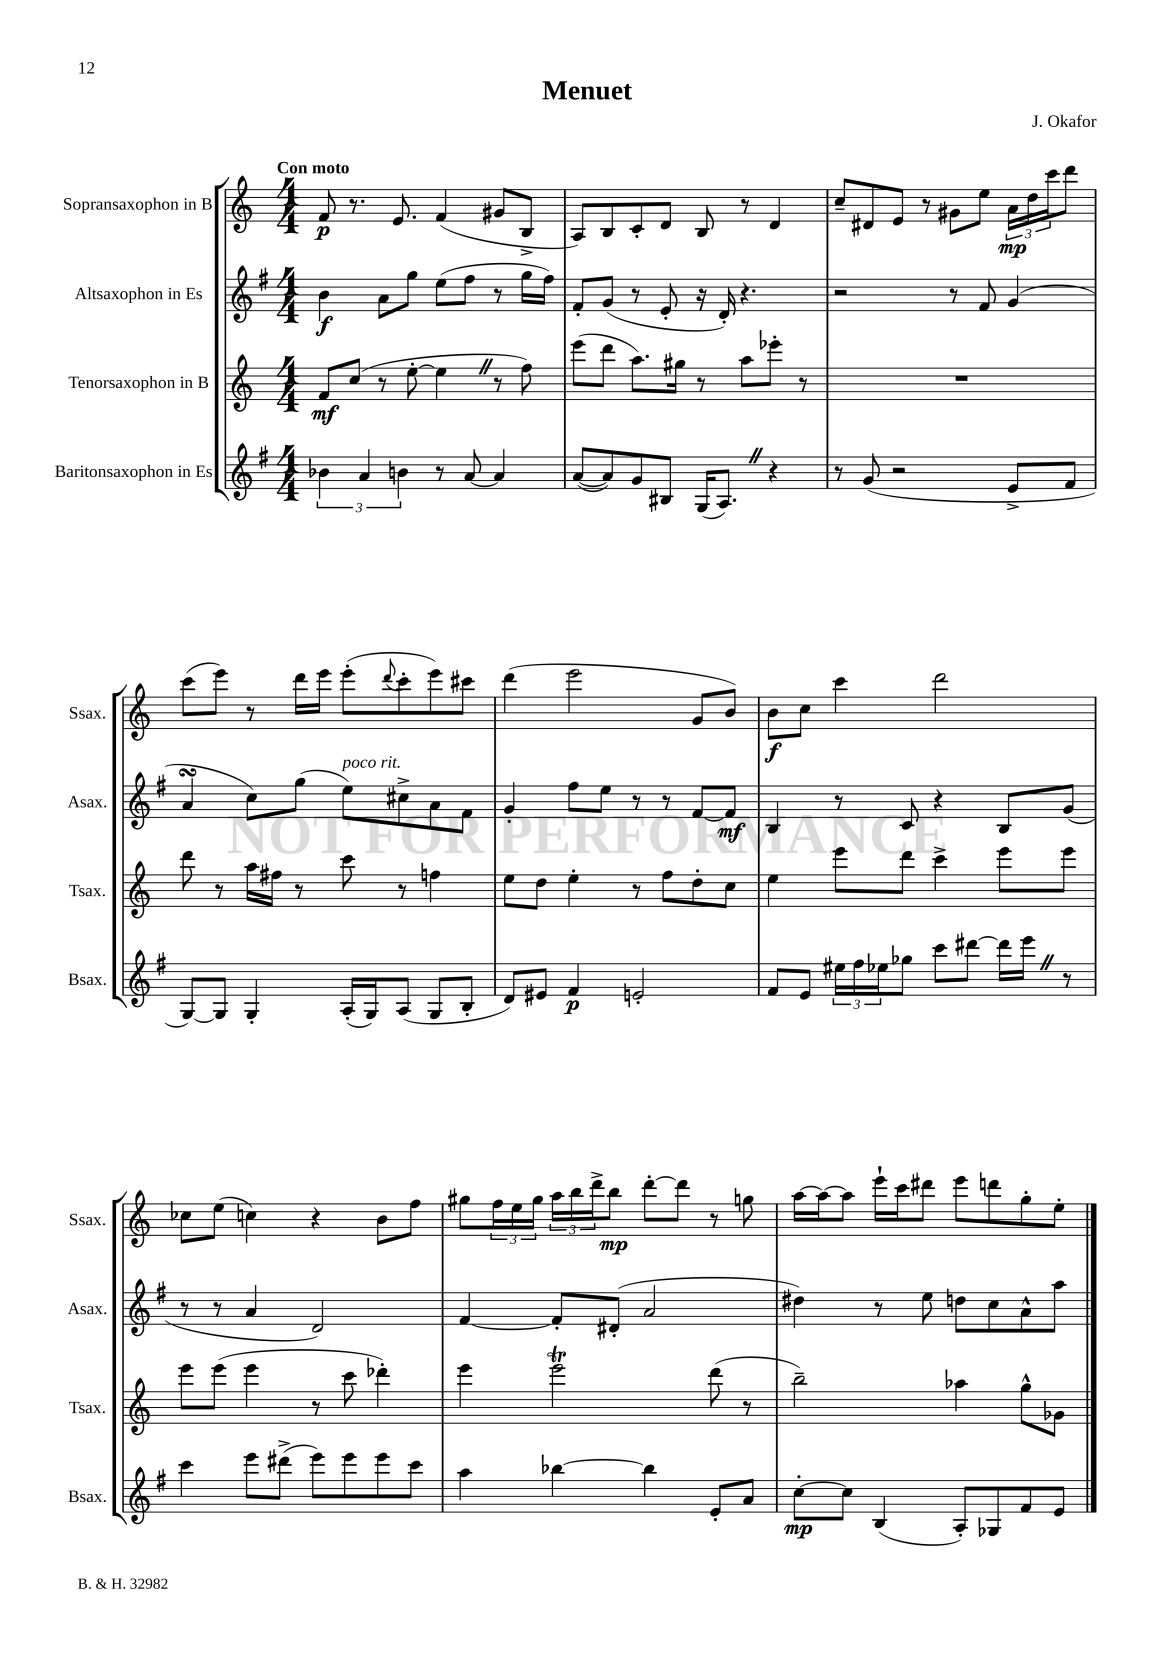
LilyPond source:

\header { title = "Menuet" composer = "J. Okafor" }
<<
\new StaffGroup <<
\new Staff = "s0" \with { instrumentName = "Sopransaxophon in B" shortInstrumentName = "Ssax." } {
    \clef treble \key c \major \numericTimeSignature \time 4/4 \tempo "Con moto"
    f'8\p r8. e'8. f'4( gis'8 b8-> |
    a8) b8 c'8-. d'8 b8 r8 d'4 |
    c''8-- dis'8 e'8 r8 gis'8 e''8 \tuplet 3/2 { a'16\mp d''16 c'''16 } d'''8 |
    c'''8( e'''8) r8 d'''16 e'''16 e'''8-.( \appoggiatura { d'''8 } c'''8-. e'''8) cis'''8 |
    d'''4( e'''2 g'8 b'8) |
    b'8\f c''8 c'''4 d'''2 |
    ces''8 e''8( c''4) r4 b'8 f''8 |
    gis''8 \tuplet 3/2 { f''16 e''16 gis''16 } \tuplet 3/2 { a''16 b''16 d'''16-> } b''8\mp d'''8~-. d'''8 r8 g''8 |
    a''16~ a''16~ a''8 e'''16-! c'''16 dis'''8 e'''8 d'''8 g''8-. e''8-. \bar "|." |
}
\new Staff = "s1" \with { instrumentName = "Altsaxophon in Es" shortInstrumentName = "Asax." } {
    \clef treble \key g \major \numericTimeSignature \time 4/4
    b'4\f a'8 g''8 e''8( fis''8 r8 g''16 fis''16) |
    fis'8-. g'8( r8 e'8-. r16 d'16-.) r4. |
    r2 r8 fis'8 g'4( |
    a'4\turn c''8) g''8( e''8^\markup { \italic "poco rit." }) cis''8-> a'8 fis'8 |
    g'4-. fis''8 e''8 r8 r8 fis'8~ fis'8\mf |
    b4 r8 c'8 r4 b8 g'8( |
    r8 r8 a'4 d'2) |
    fis'4~ fis'8-. dis'8-.( a'2 |
    dis''4) r8 e''8 d''8 c''8 a'8-^ a''8 \bar "|." |
}
\new Staff = "s2" \with { instrumentName = "Tenorsaxophon in B" shortInstrumentName = "Tsax." } {
    \clef treble \key c \major \numericTimeSignature \time 4/4
    f'8\mf c''8( r8 e''8~-. e''4 \once \override BreathingSign.text = \markup { \musicglyph "scripts.caesura.straight" } \breathe r8 f''8) |
    e'''8( d'''8 a''8.) gis''16 r8 a''8 ees'''8-. r8 |
    R1 |
    d'''8 r8 a''16 fis''16 r8 c'''8 r8 f''4 |
    e''8 d''8 e''4-. r8 f''8 d''8-. c''8 |
    e''4 e'''8 d'''8 c'''4-> e'''8 e'''8 |
    e'''8 e'''8( e'''4 r8 c'''8 des'''4-.) |
    e'''4 e'''2\trill d'''8( r8 |
    b''2--) aes''4 g''8-^ ges'8 \bar "|." |
}
\new Staff = "s3" \with { instrumentName = "Baritonsaxophon in Es" shortInstrumentName = "Bsax." } {
    \clef treble \key g \major \numericTimeSignature \time 4/4
    \tuplet 3/2 { bes'4 a'4 b'4 } r8 a'8~ a'4 |
    a'8~( a'8) g'8 bis8 g16( a8.) \once \override BreathingSign.text = \markup { \musicglyph "scripts.caesura.straight" } \breathe r4 |
    r8 g'8( r2 e'8-> fis'8 |
    g8~) g8 g4-. a16-.( g16) a8( g8 b8-. |
    d'8) eis'8 fis'4\p e'2-. |
    fis'8 e'8 \tuplet 3/2 { eis''16 fis''16 ees''16 } ges''8 c'''8 dis'''8~ dis'''16 e'''16 \once \override BreathingSign.text = \markup { \musicglyph "scripts.caesura.straight" } \breathe r8 |
    c'''4 e'''8 dis'''8->( e'''8) e'''8 e'''8 c'''8 |
    a''4 bes''4~ bes''4 e'8-. a'8 |
    c''8~-.\mp c''8 b4( a8-.) ges8 fis'8 e'8 \bar "|." |
}
>>
>>
\layout { \context { \Score \remove "Bar_number_engraver" } }
